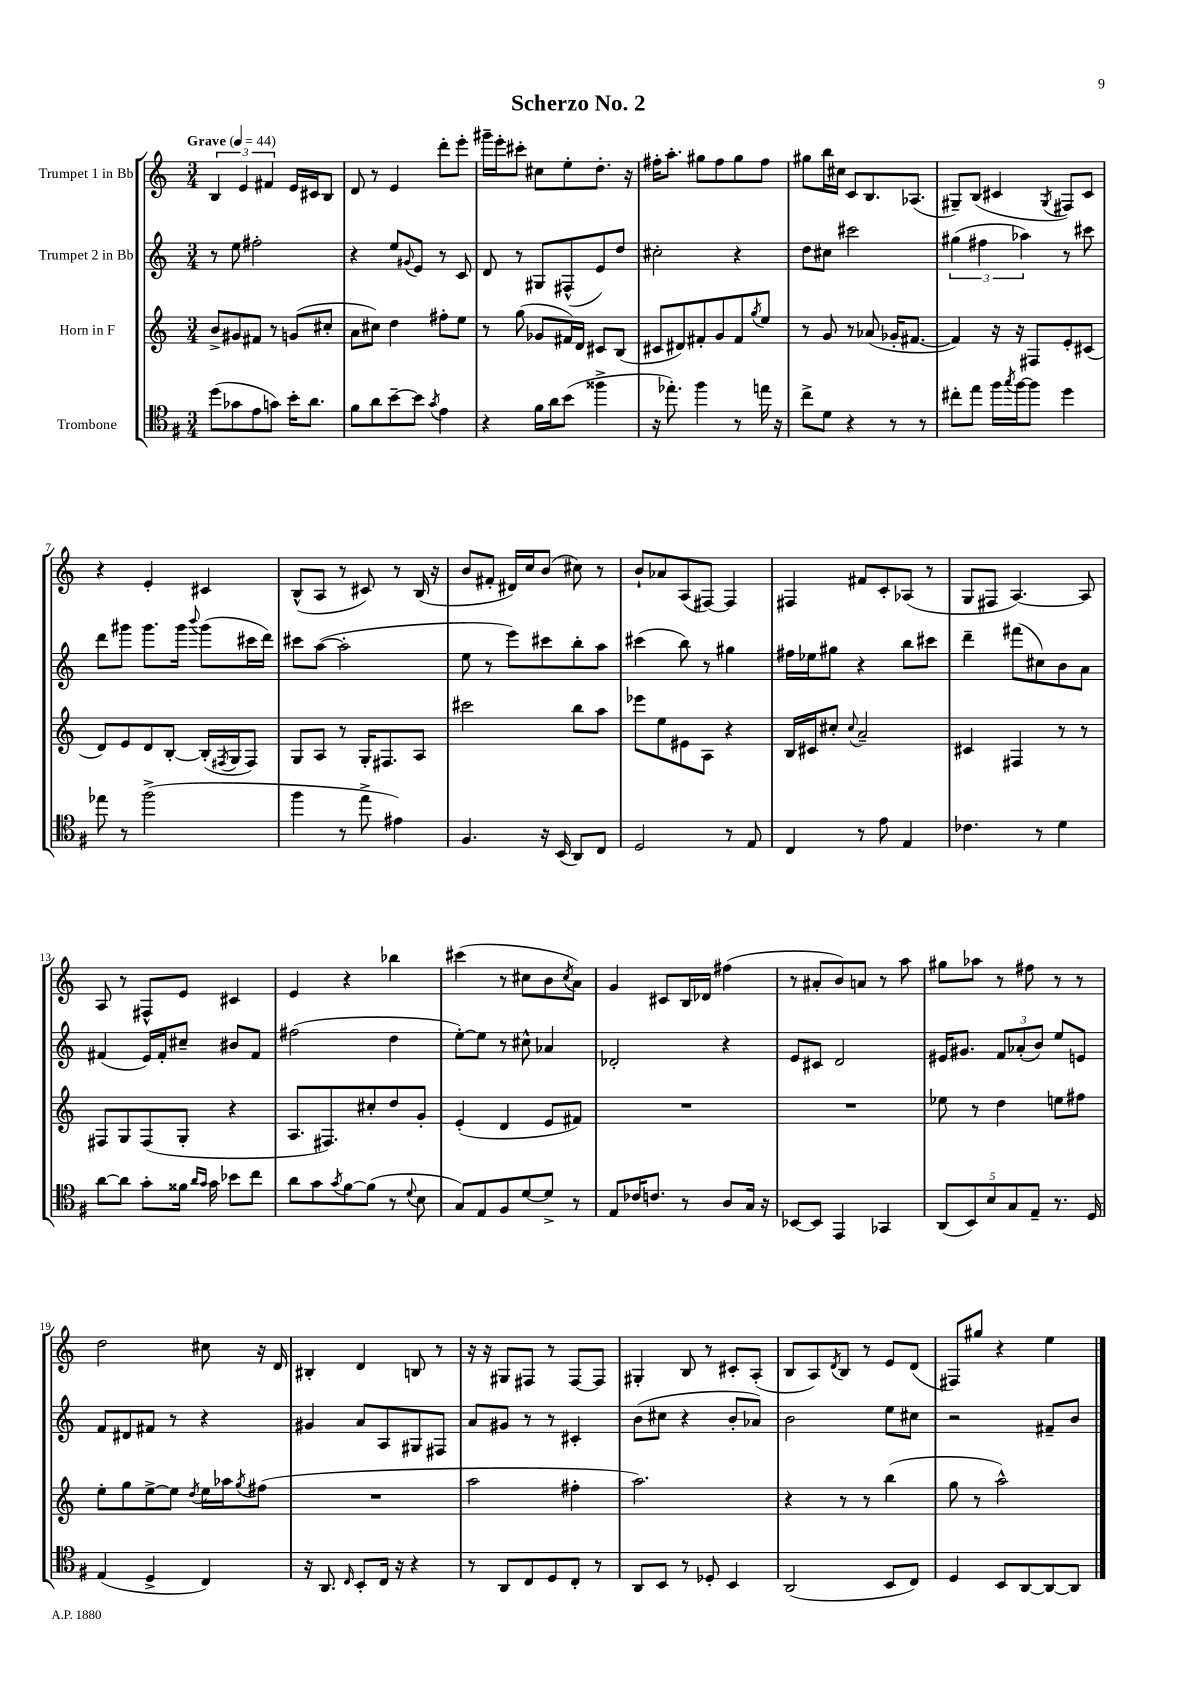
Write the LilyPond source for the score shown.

\header { title = "Scherzo No. 2" }
<<
\new StaffGroup <<
\new Staff = "s0" \with { instrumentName = "Trumpet 1 in Bb" } {
    \clef treble \key c \major \numericTimeSignature \time 3/4 \tempo "Grave" 4 = 44
    \tuplet 3/2 { b4 e'4 fis'4 } e'16 cis'16 b8 |
    d'8 r8 e'4 d'''8-. e'''8-. |
    gis'''16-- e'''16-. cis'''8-. cis''8 e''8-. d''8.-. r16 |
    fis''16-. a''8.-. gis''8 fis''8 gis''8 fis''8 |
    gis''8 b''16 cis''16 c'8 b8. aes8.( |
    gis8--) b8( cis'4 \acciaccatura { gis8 } fis8) cis'8 |
    r4 e'4-. cis'4 |
    b8-^( a8 r8 cis'8) r8 b16( r16 |
    b'8 fis'8-. dis'16) c''16 b'8( cis''8) r8 |
    b'8-! aes'8 a8( fis8~) fis4 |
    fis4 fis'8 c'8-. aes8( r8 |
    g8 fis8 a4.~) a8 |
    a8 r8 fis8-^ e'8 cis'4 |
    e'4 r4 bes''4 |
    cis'''4( r8 cis''8 b'8 \acciaccatura { cis''8 } a'8) |
    g'4 cis'8 b16 des'16 fis''4( |
    r8 ais'8-. b'8) a'8 r8 a''8 |
    gis''8 aes''8 r8 fis''8 r8 r8 |
    d''2 cis''8 r16 d'16 |
    bis4-. d'4 b8 r8 |
    r16 r16 gis8 fis8 r8 fis8~ fis8 |
    gis4-. b8 r8 cis'8-. a8-.( |
    b8 a8) \acciaccatura { d'8 } b8 r8 e'8 d'8( |
    fis8) gis''8 r4 e''4 \bar "|." |
}
\new Staff = "s1" \with { instrumentName = "Trumpet 2 in Bb" } {
    \clef treble \key c \major \numericTimeSignature \time 3/4
    r8 e''8 fis''2-. |
    r4 e''8 \appoggiatura { gis'8 } e'8 r8 c'8 |
    d'8 r8 gis8 fis8-^( e'8) d''8 |
    cis''2-. r4 |
    d''8 cis''8 cis'''2 |
    \tuplet 3/2 { gis''4( fis''4 aes''4) } r8 cis'''8 |
    d'''8 gis'''8 gis'''8. gis'''16 \appoggiatura { b'''8 } gis'''8( cis'''16 d'''16) |
    cis'''8 a''8~( a''2-. |
    e''8 r8 e'''8) cis'''8 b''8-. a''8 |
    cis'''4( b''8) r8 gis''4 |
    fis''16 ees''16 gis''8 r4 b''8 cis'''8 |
    d'''4-- fis'''8( cis''8) b'8 a'8 |
    fis'4( e'16) fis'16-. cis''8-- bis'8 fis'8 |
    fis''2( d''4 |
    e''8~-.) e''8 r8 cis''8-^ aes'4 |
    des'2-. r4 |
    e'8 cis'8 d'2 |
    eis'16 gis'8. \tuplet 3/2 { f'8 aes'8-.( b'8) } e''8 e'8 |
    f'8 dis'8 fis'8 r8 r4 |
    gis'4 a'8 a8 gis8 fis8 |
    a'8 gis'8 r8 r8 cis'4-. |
    b'8( cis''8 r4 b'8-. aes'8) |
    b'2 e''8 cis''8 |
    r2 fis'8-- b'8 \bar "|." |
}
\new Staff = "s2" \with { instrumentName = "Horn in F" } {
    \clef treble \key c \major \numericTimeSignature \time 3/4
    b'8-> gis'8 fis'8 r8 g'8( cis''8-. |
    a'8 cis''8) d''4 fis''8-. e''8 |
    r8 g''8( ges'8 fis'16) d'16 cis'8 b8( |
    cis'8 dis'8) fis'8-. g'8 fis'8 \acciaccatura { g''8 } e''8 |
    r8 g'8 r8 aes'8( ges'16-. fis'8.~ |
    fis'4) r16 r16 fis8 e'8-. cis'8( |
    d'8) e'8 d'8 b8~-. b16-.( \acciaccatura { fis8 } g16 fis8) |
    g8 a8 r8 g16-. fis8. a8 |
    cis'''2 b''8 a''8 |
    ees'''8 e''8 eis'8 a8 r4 |
    b16 cis'16 cis''8-. \appoggiatura { cis''8 } a'2-- |
    cis'4 fis4 r8 r8 |
    fis8 g8 fis8( g8-. r4 |
    a8. fis8.) cis''8-. d''8 g'8-. |
    e'4-.( d'4 e'8 fis'8) |
    R2. |
    R2. |
    ees''8 r8 d''4 e''8 fis''8 |
    e''8-. g''8 e''8~-> e''8 \acciaccatura { d''8 } e''16 aes''16 \acciaccatura { g''8 } fis''8( |
    R2. |
    a''2 fis''4-. |
    a''2.) |
    r4 r8 r8 b''4( |
    g''8 r8 a''2-^) \bar "|." |
}
\new Staff = "s3" \with { instrumentName = "Trombone" } {
    \clef tenor \key g \major \numericTimeSignature \time 3/4
    d''8( ges'8 e'8 g'8) b'16-. a'8. |
    fis'8 a'8 b'8~-- b'8 \acciaccatura { g'8 } e'4 |
    r4 fis'16 a'16 b'8( fisis''4-> |
    r16 ees''8.-.) fis''4 r8 e''16 r16 |
    c''8-> d'8 r4 r8 r8 |
    cis''8-. e''8 fis''16 \acciaccatura { g''8 } fis''16~ fis''8 d''4 |
    ees''8 r8 fis''2->( |
    fis''4 r8 e''8-> eis'4) |
    fis4. r16 b,16( a,8) c8 |
    d2 r8 e8 |
    c4 r8 e'8 e4 |
    ces'4. r8 d'4 |
    a'8~ a'8 g'8-. fisis'16 \grace { a'16 g'16 } g'16 bes'8 c''8 |
    a'8 g'8 \acciaccatura { g'8 } fis'8~ fis'8( r8 \appoggiatura { d'8 } b8 |
    g8) e8 fis8 d'8~ d'8-> r8 |
    e8 ces'16 c'8. r8 a8 g16 r16 |
    bes,8~ bes,8 e,4 ges,4 |
    \tuplet 5/4 { a,8( b,8) b8 g8 e8-- } r8. d16 |
    e4( d4-> c4) |
    r16 a,8. \grace { c16 } b,8-. c16 r16 r4 |
    r8 a,8 c8 d8 c8-. r8 |
    a,8 b,8 r8 des8-. b,4 |
    a,2( b,8 c8) |
    d4 b,8 a,8~ a,8~ a,8 \bar "|." |
}
>>
>>
